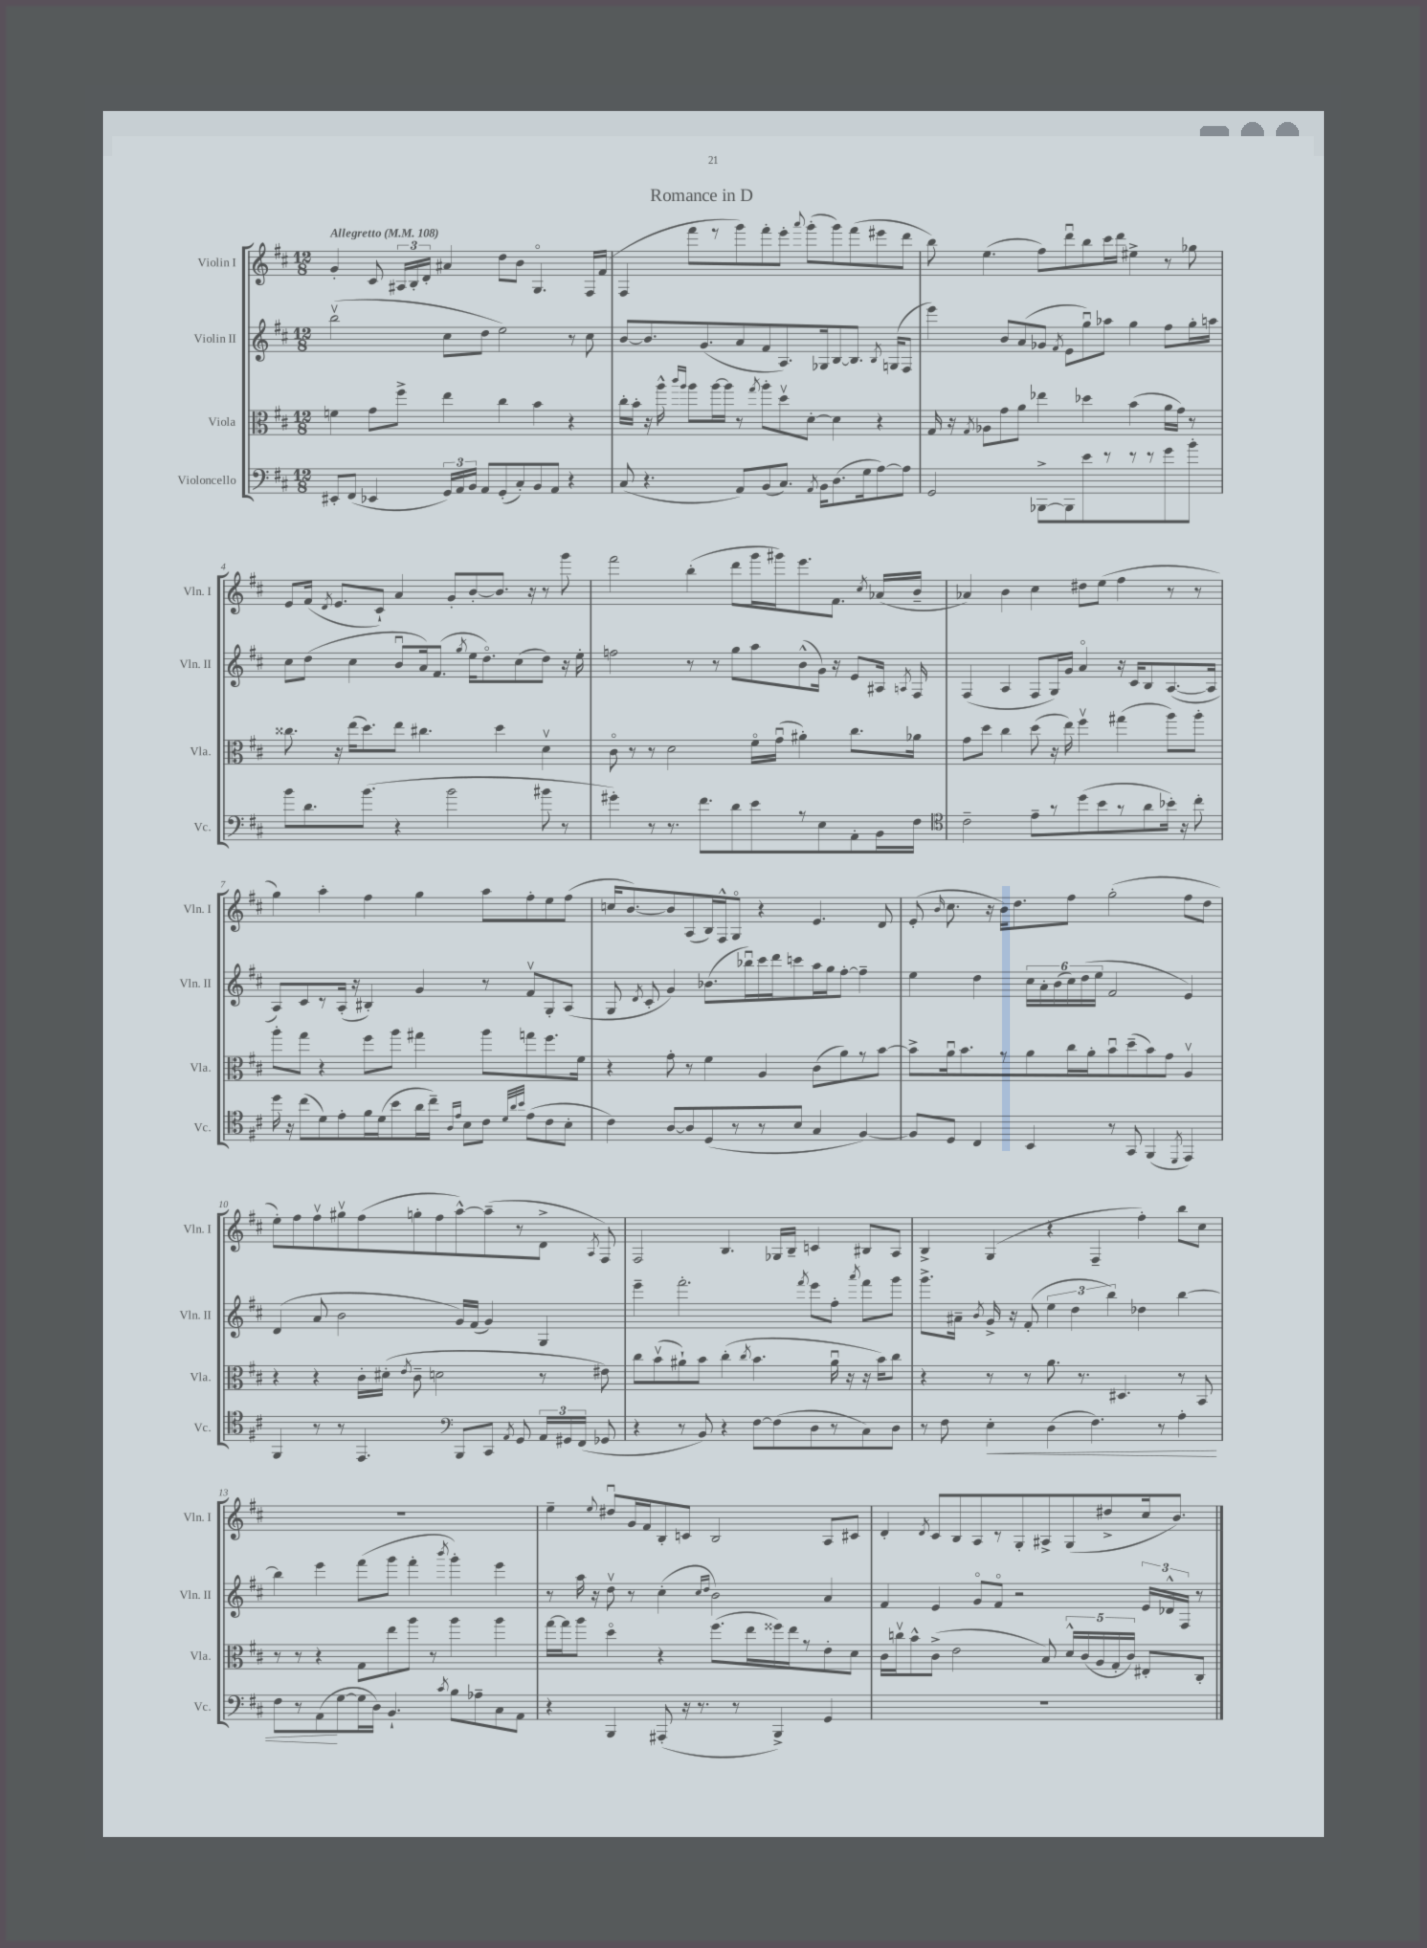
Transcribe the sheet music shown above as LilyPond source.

\header { title = "Romance in D" }
<<
\new StaffGroup <<
\new Staff = "s0" \with { instrumentName = "Violin I" shortInstrumentName = "Vln. I" } {
    \clef treble \key d \major \numericTimeSignature \time 12/8 \tempo "Allegretto" 4 = 108
    \autoBeamOff g'4-. cis'8 \tuplet 3/2 { ais16[ b16-. d'16]-. } ais'4 d''8[ b'8] g4.\flageolet fis16[ fis'16]( |
    fis4 fis'''8[ r8 g'''8) fis'''8-. e'''8]-. \appoggiatura { a'''8 } g'''8[-.( g'''8) fis'''8( eis'''8 d'''8] |
    b''8) e''4.( fis''8[) d'''8\downbow b''8 cis'''16 d'''16] eis''4-> r8 ges''8 |
    e'8[ fis'16]( \acciaccatura { d'8 } e'8.[ cis'8]-!) a'4 g'8[-. b'8~-. b'8.] r16 r8 g'''8 |
    fis'''2 b''4-.( d'''8[ g'''16 gis'''16) e'''8. fis'8.] \acciaccatura { cis''8 } aes'16[( b'16]-- |
    aes'4) b'4 cis''4 dis''8[ e''8]( fis''4 r8 r8 |
    g''4) a''4-. fis''4 g''4 a''8[ fis''8-. e''8 fis''8]( |
    c''16[ b'8.~) b'8 a8( b16) fis16-^ g8]\flageolet r4 e'4. d'8 |
    e'8-.( \grace { b'16 } cis''8. r16 b'16[) d''8. fis''8] g''2-.( fis''8[ d''8] |
    e''8[-.) fis''8 fis''8\upbow gis''8\upbow fis''8( g''8-. fis''8 a''8~-^) a''8--( r8 d'8]-> \acciaccatura { a8 } fis8) |
    fis2 b4. ges16[ b16]-- c'4 bis8[ a8] |
    b4-> g4( r4 fis4-- fis''4-.) b''8[ cis''8] |
    R1. |
    e''4-- \appoggiatura { e''8 } dis''8[\downbow g'16 fis'16 b8-. c'8] b2 a8[ cis'8] |
    d'4-. \acciaccatura { d'8 } cis'8[ b8 a8 r8 g8-. ais8-> g8( dis''8-> cis''16 b'8.]) \bar "|." |
}
\new Staff = "s1" \with { instrumentName = "Violin II" shortInstrumentName = "Vln. II" } {
    \clef treble \key d \major \numericTimeSignature \time 12/8
    \autoBeamOff b''2\upbow( cis''8[ d''8] e''2) r8 cis''8 |
    b'8[~ b'8. g'8.( a'8 fis'8 a8.) ges16 b8~ b8.] \acciaccatura { b8 } g16[( fis8] |
    e'''4) b'8[ a'8( ges'8] \acciaccatura { fis'8 } e'8[ g''8\downbow) aes''8] g''4 fis''8[ g''16-. a''16] |
    cis''8[ d''8]( cis''4 b'8[\downbow a'16) fis'8.]( \acciaccatura { g''8 } e''16[ d''8.\flageolet) cis''8( d''8]) r16 e''16-. |
    f''2 r8 r8 g''8[ a''8 b'8-^( g'16]) r16 e'8[ ais16] \acciaccatura { a8 } fis16 |
    fis4( a4 fis8[ g16) g'16] a'4\flageolet r16 cis'16[ b8 a8.~( a16] |
    a8[) cis'8 r8 a16]-.( r16 bis4-.) g'4 r8 fis'8[\upbow g8-. a8]( |
    g8 \acciaccatura { d'8 } cis'8-. g'4) bes'8.[( bes''16\downbow) cis'''16 d'''16 c'''8 a''16 g''16 fis''8]~-. fis''4-- |
    e''4 d''4 \tuplet 6/4 { cis''16[ a'16-. b'16( cis''16) d''16( e''16] } fis'2 e'4) |
    d'4( a'8 b'2 g'16[) fis'16]( g'4) g4 |
    e'''4-- fis'''2.-. \acciaccatura { fis'''8 } e'''8[ fis''8]-. \acciaccatura { a'''8 } fis'''8[ g'''8] |
    g'''8.[-> ais'16]-- \acciaccatura { b'8 } g'16-> r16 fis'8-.( \tuplet 3/2 { e''4 d''4 b''4) } des''4 b''4~ |
    b''4 e'''4 fis'''8[( g'''8] fis'''4-. \acciaccatura { b'''8 } g'''4-.) e'''4 |
    r8 a''16 r16 d''8\upbow r8 cis''4-.( \grace { cis''16[ d''16] } b'2) a'4 |
    fis'4 e'4 g'8[\flageolet fis'8]\flageolet r2 \tuplet 3/2 { e'16[ des'16-^ fis16] } r8 \bar "|." |
}
\new Staff = "s2" \with { instrumentName = "Viola" shortInstrumentName = "Vla." } {
    \clef alto \key d \major \numericTimeSignature \time 12/8
    \autoBeamOff f'4 g'8[ fis''8]-> e''4 cis''4 b'4 r4 |
    cis''16[-. b'16]-. r16 a''16-^ \grace { cis'''16[ a''16] } a''8[ a''16~ a''16] r8 \acciaccatura { g''8 } a''8[-. d''8\upbow d'8]~-. d'4 r4 |
    g16 r16 \acciaccatura { g8 } aes8[ g'8 a'8] ees''4 des''4 b'4( a'16[ g'16]) r8 |
    cisis''8. r16 e''16[( d''8.) e''8] cis''4. d''4 d'4\upbow |
    cis'8\flageolet r8 r8 d'2 fis'16[\flageolet g'16]\downbow( ais'4-.) cis''8.[ aes'16] |
    g'8[ d''8] cis''4 d''8( r16 e''16) fis''4\upbow gis''4( a''8[) a''8]-. |
    a''8[-. g''8] r4 fis''8[ a''8] gis''4 a''8[ g''8 fis''8. fis'16] |
    r4 g'8-. r8 fis'4 a4 cis'8[( a'8) r8 b'8]~ |
    b'8[-> a'16\downbow b'8. r8 a'8 cis''16 a'16-. b'8\downbow d''8--( b'8) g'8] a4\upbow |
    r4 r4 cis'16[-. dis'16]-.( \acciaccatura { e'8 } cis'8-- d'2 r8 eis'8) |
    cis''8[ b'8\upbow( ais'8-!) b'8] cis''4-.( \acciaccatura { cis''8 } b'4. ais'16\downbow r16 r16 b'16[) cis''8] |
    r4 r8 r8 a'8. r8. dis4. r8 b,8 |
    r8 r8 r4 g8[ e''8 a''8] r8 a''4 a''4 |
    g''16[~ g''16 a''8] d''4\flageolet r4 fis''8.[( e''16 fisis''16) e''16 r8 e'8-. d'8] |
    cis'16[ c''16\upbow b'8-^ cis'8]->( e'2 b8) \tuplet 5/4 { d'16[-^ cis'16( a16 g16-. cis'16]) } eis8[-. cis8]-. \bar "|." |
}
\new Staff = "s3" \with { instrumentName = "Violoncello" shortInstrumentName = "Vc." } {
    \clef bass \key d \major \numericTimeSignature \time 12/8
    \autoBeamOff eis,8[-. fis,8]( ees,4 \tuplet 3/2 { g,16[) a,16 b,16] } a,8[ g,8-.( cis8-.) b,8 a,8] r4 |
    cis8( r4. a,8[) b,8( cis8.]) \acciaccatura { a,8 } b,16[ d8.( g16 a8~) a8] |
    g,2 bes,,8[~-> bes,,8 e'8 r8 r8 r8 g'8 b'8]-. |
    b'8[ d'8. b'8.]( r4 b'2 bis'8 r8 |
    gis'4-.) r8 r8. fis'8.[ d'8 e'8 r8 e8 a,8-. b,16 fis16] |
    \clef tenor cis'2-- e'8[-- r8 d''8( b'8 r8 a'8 bes'16]-.) r16 cis''8-. |
    d''16 r16 cis''8[( d'8) e'8-. fis'16 d'16( b'8 a'16 cis''16]--) \grace { a16[ e'16] } b8[ cis'8] \grace { d'32[ a'32 b'32] } e'8[( cis'8 b8]-. |
    cis'4) a8[~ a8 d8( r8 r8 b8] g4 fis4~) |
    fis8[ d8] cis4 b,4 r8 g,8 fis,4( \acciaccatura { d,8 } e,4) |
    fis,4 r8 r8 e,4. \clef bass b,,8[ cis,8] \acciaccatura { a,8 } g,8 \tuplet 3/2 { a,16[ gis,16 fis,16]( } ges,8 |
    r4 r8 b,8) r4 fis8[~ fis8( d8 r8 cis8) d8] |
    r8 fis8 e4-.\< d4( fis4.) r8 a4-. |
    fis8[ r8 a,8\!( g8~ g16 d16]) b,4.-! \acciaccatura { cis'8 } b8[ aes8-- cis8 a,8] |
    r4 b,,4 ais,,8-.( r16 r8. r8 b,,4->) g,4 |
    R1. \bar "|." |
}
>>
>>
